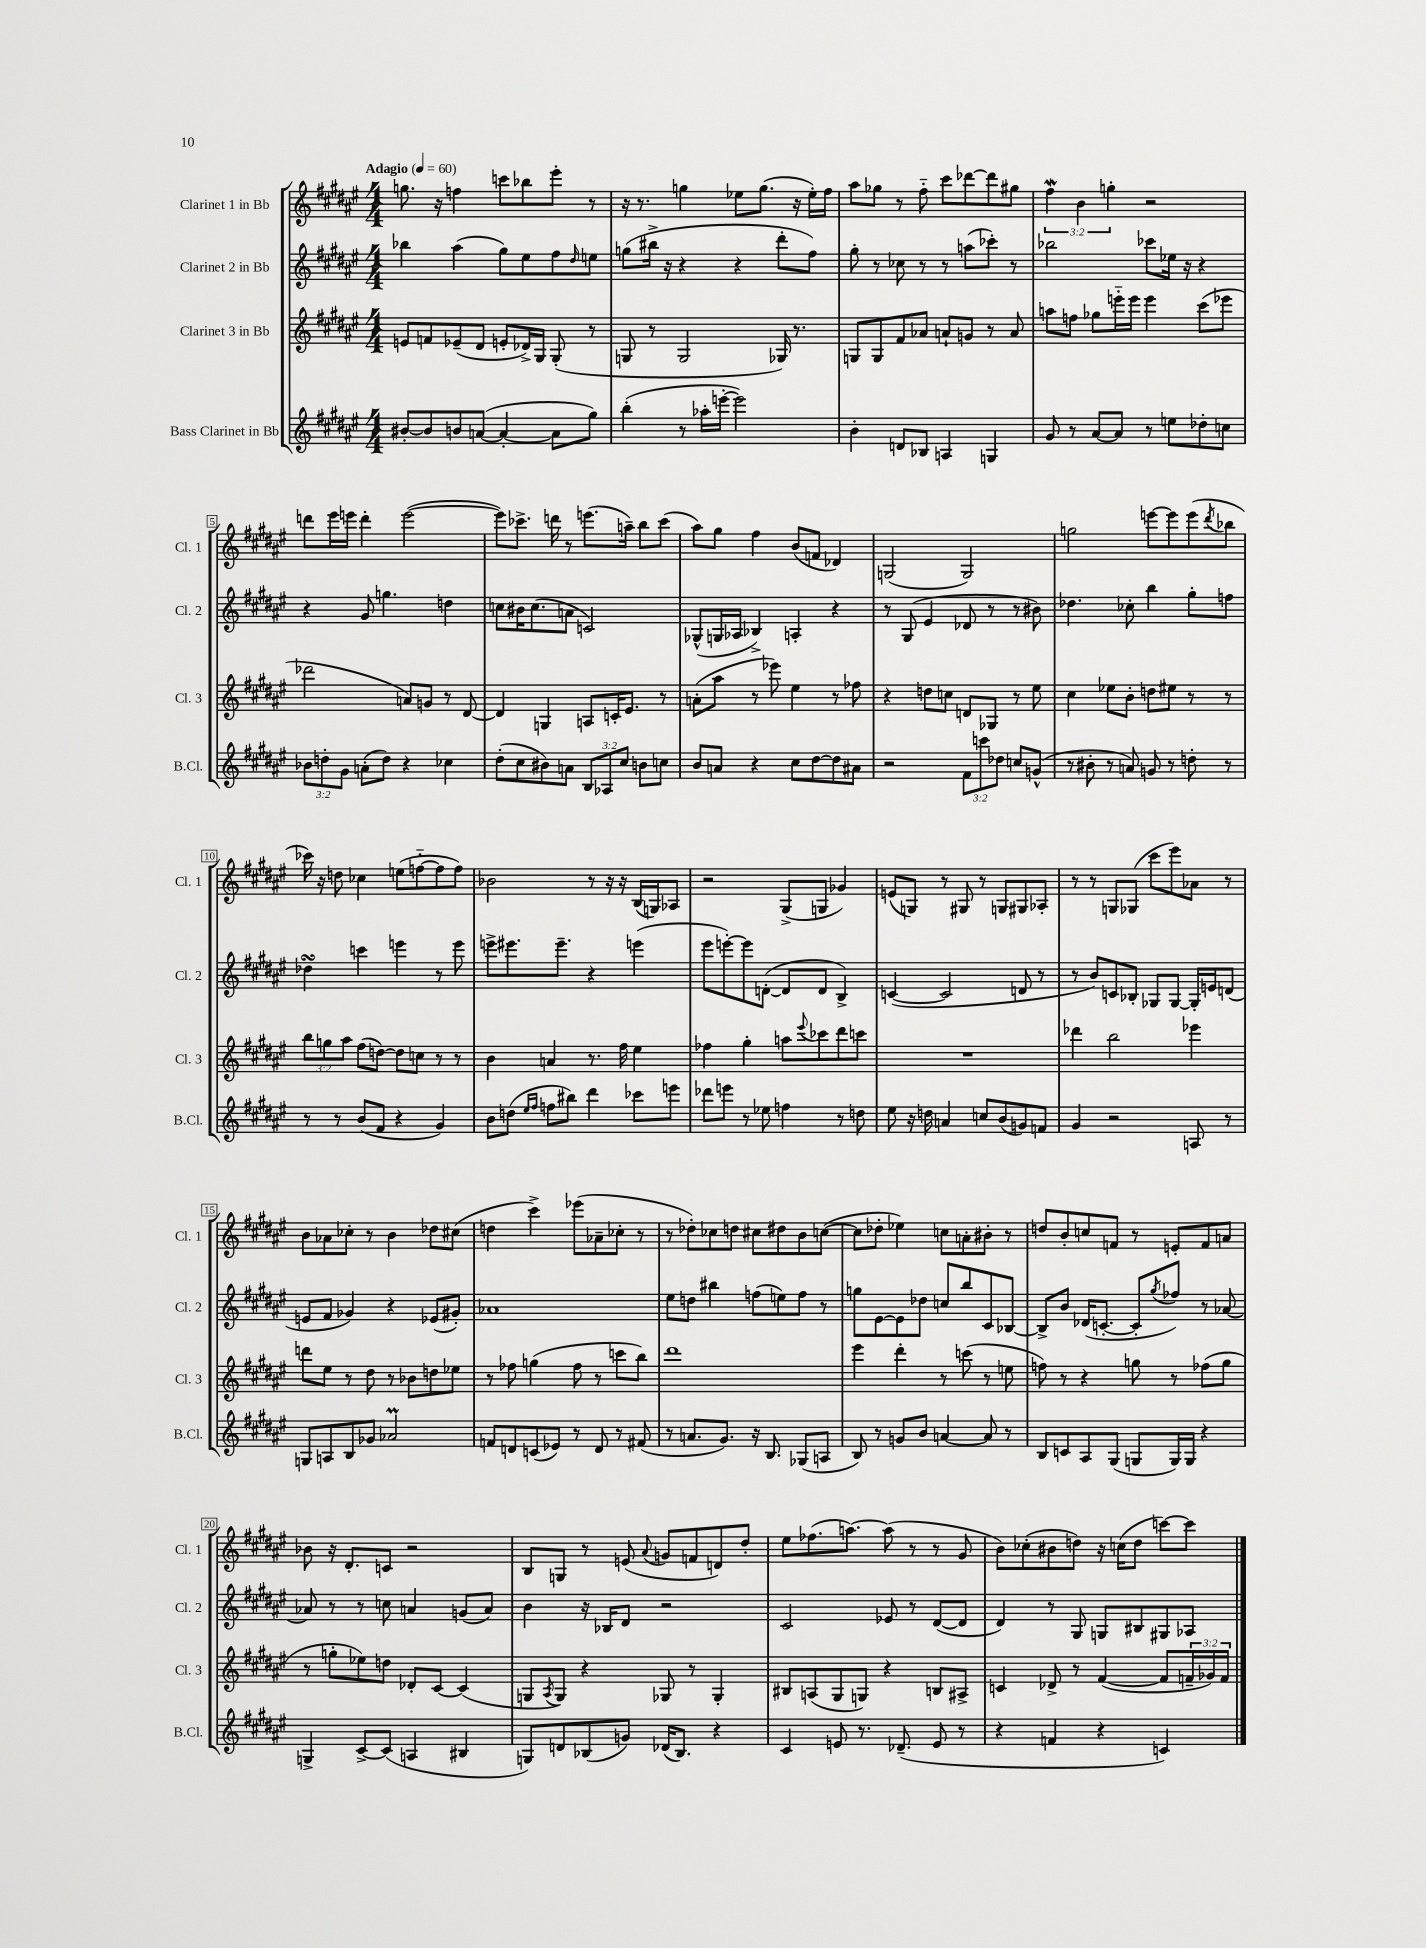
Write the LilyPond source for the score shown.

<<
\new StaffGroup <<
\new Staff = "s0" \with { instrumentName = "Clarinet 1 in Bb" shortInstrumentName = "Cl. 1" } {
    \clef treble \key fis \major \numericTimeSignature \time 4/4 \override Staff.TupletNumber.text = #tuplet-number::calc-fraction-text \tempo "Adagio" 4 = 60
    g''8. r16 f''4 c'''8 bes''8 eis'''8-. r8 |
    r16 r8. g''4 ees''8 g''8.( r16 ees''16-.) fis''16 |
    ais''8 ges''8 r8 fis''8-_ cis'''8 des'''8~ des'''8 gis''8 |
    \tuplet 3/2 { fis''4\mordent b'4 g''4-. } r2 |
    d'''8 eis'''16 e'''16 d'''4-. e'''2~( |
    e'''8) ces'''8.-> d'''16 r8 e'''8.( a''16--) b''8 ces'''8( |
    ais''8) gis''8 fis''4 b'8( f'8 des'4) |
    g2( g2) |
    g''2 e'''8~ e'''8 e'''8( \acciaccatura { dis'''8 } bes''8 |
    ces'''16) r16 d''8 ces''4 e''8( f''8~-_ f''8 f''8) |
    bes'2 r8 r16 r16 b16( g16) aes8 |
    r2 gis8->( g8 ges'4) |
    e'8( g8) r8 gis8 r8 g8 gis8 aes8-. |
    r8 r8 g8 ges8( cis'''8 eis'''8) aes'8 r8 |
    b'8 aes'8 ces''8-. r8 b'4 des''8 cis''8( |
    d''4 cis'''4->) ees'''8( aes'8-- ces''8-. r8 |
    r8 des''8-.) ces''8 d''8 cis''8 dis''8 b'8 c''8~( |
    c''8 des''8-. ees''4) c''8 a'8-. bis'8-. r8 |
    d''8 b'8-. c''8 f'8 r8 e'8-. f'8 a'8 |
    bes'8 r16 dis'8.-. c'8 r2 |
    b8 g8 r8 e'8( \appoggiatura { ais'8 } g'8 f'8 d'8) dis''8-. |
    eis''8 fes''8.( a''8.~) a''8( r8 r8 gis'8 |
    b'8) ces''8-.( bis'8 d''8) r16 c''16( d''8 c'''8~) c'''8 \bar "|." |
}
\new Staff = "s1" \with { instrumentName = "Clarinet 2 in Bb" shortInstrumentName = "Cl. 2" } {
    \clef treble \key fis \major \numericTimeSignature \time 4/4
    bes''4 ais''4( gis''8) eis''8 fis''8 \grace { dis''16 } e''8 |
    g''8( bis''16-> r16 r4 r4 dis'''8-. fis''8) |
    gis''8-. r8 ces''8 r8 r8 a''8( ces'''8-.) r8 |
    bes''2 ces'''8 ees''16 r16 r4 |
    r4 gis'8 g''4. d''4 |
    c''8 bis'16 c''8.( a'8 c'2) |
    ges8-^( g16 aes16 bes4->) a4-. r4 |
    r8 gis8( eis'4 des'8 r8 r8 bis'8) |
    des''4. ces''8-. b''4 gis''8-. f''8 |
    des''4\turn c'''4 e'''4 r8 e'''8 |
    e'''8-> eis'''8. eis'''8.-- r4 e'''4( |
    eis'''8 e'''8~-.) e'''8 d'8~-.( d'8 d'8 b4->) |
    c'4~( c'2 d'8 r8 |
    r8 b'8) c'8 bes8-. ges8 ges8~ ges16-. e'16 d'8( |
    e'8 fis'8 ges'4) r4 ees'8( gis'8-.) |
    aes'1 |
    eis''8 d''8 bis''4 f''8( e''8) f''8 r8 |
    g''8 eis'8~ eis'8 des''8 c''8 b''8 cis'8 bes8~ |
    bes8-> b'8 des'16( c'8.~-. c'8-. \acciaccatura { gis''8 } fes''8) r8 aes'8~ |
    aes'8 r8 r8 c''8 a'4 g'8( a'8) |
    b'4 r16 bes16 dis'8 r2 |
    cis'2 ees'8 r8 dis'8~( dis'8 |
    dis'4) r8 gis8 g8 bis8 gis8 aes8 \bar "|." |
}
\new Staff = "s2" \with { instrumentName = "Clarinet 3 in Bb" shortInstrumentName = "Cl. 3" } {
    \clef treble \key fis \major \numericTimeSignature \time 4/4 \override Staff.TupletNumber.text = #tuplet-number::calc-fraction-text
    e'8 f'8 ees'8--( dis'8 e'8-. des'16->) gis16 gis8-.( r8 |
    g8 r8 g2 ges16) r8. |
    g8 g8 fis'8 aes'8 a'8-! g'8 r8 a'8 |
    a''8 f''8 ges''8 e'''16-_ e'''16 e'''4 cis'''8( ees'''8 |
    des'''2 a'8) g'8 r8 dis'8~ |
    dis'4 g4 a8 c'16-. eis'8. r8 |
    a'8-.( ais''8 r8 ees'''8) eis''4 r8 fes''8 |
    r4 d''8 c''8 d'8 ges8 r8 eis''8 |
    cis''4 ees''8 b'8-. d''8 eis''8 r8 r8 |
    \tuplet 3/2 { b''8 g''8 ais''8 } fis''8( d''8~) d''8 c''8 r8 r8 |
    b'4 a'4 r8. fis''16 eis''4 |
    fes''4 gis''4-. a''8 \appoggiatura { eis'''8 } ces'''8 dis'''8 c'''8 |
    R1 |
    des'''4 b''2 ees'''4 |
    d'''8 eis''8 r8 dis''8 r8 bes'8 d''8 ees''8 |
    r8 fes''8 g''4( fes''8 r8 c'''8 b''8) |
    dis'''1 |
    eis'''4 dis'''4-. r8 c'''8( r8 e''8 |
    f''8) r8 r4 g''8 r8 fes''8( g''8 |
    r8 g''8-. ees''8) d''8 des'8-. cis'8~ cis'4( |
    g8 \acciaccatura { ais8 } g8) r4 ges8 r8 ges4-. |
    bis8 a8( gis8 g8) r4 b8 ais8-> |
    c'4 des'8-> r8 fis'4~( fis'8 \tuplet 3/2 { f'16-- ges'16) f'16 } \bar "|." |
}
\new Staff = "s3" \with { instrumentName = "Bass Clarinet in Bb" shortInstrumentName = "B.Cl." } {
    \clef treble \key fis \major \numericTimeSignature \time 4/4 \override Staff.TupletNumber.text = #tuplet-number::calc-fraction-text
    bis'8~-. bis'8 b'8 a'8~( a'4~-. a'8 gis''8) |
    b''4-.( r8 aes''16-. e'''16~-. e'''2) |
    b'4-. d'8 bes8 a4 g4 |
    gis'8 r8 ais'8~ ais'8 r8 e''8 des''8-. c''8 |
    \tuplet 3/2 { bes'8 d''8-. gis'8 } a'8-.( d''8) r4 ces''4 |
    dis''8-.( cis''8 bis'8) a'8 \tuplet 3/2 { b8 aes8 cis''8 } b'8 c''8 |
    b'8 a'8 r4 cis''8 dis''8~ dis''8 ais'8 |
    r2 \tuplet 3/2 { fis'8 c'''8 des''8 } c''8 g'8-^( |
    r8 bis'8-. r8 a'8) g'8 r8 d''8-. r8 |
    r8 r8 b'8( fis'8 r4 gis'4) |
    b'8 d''8( \grace { eis''16 fis''16 } f''8 bis''8) dis'''4 ces'''8 e'''8 |
    des'''8 e'''8 r8 ees''8 f''4 r8 d''8 |
    eis''8 r16 d''16 a'4 c''8 b'8( g'8) f'8 |
    gis'4 r2 a8 r8 |
    g8 a8 b8 ges'8 aes'2\prall |
    f'8 d'8 c'8( ees'8) r8 d'8 r8 fis'8( |
    r8 a'8. gis'8.) r16 b8. ges8( a8 |
    b8) r8 g'8 b'8 a'4~ a'8 r8 |
    b8 c'8 ais8 gis8( g8 g16) g16 r4 |
    g4-> cis'8~-> cis'8( a4 bis4 |
    g8) d'8 bes8( g'8) des'16( bes8.) r4 |
    cis'4 e'8 r8. des'8.--( e'8 r8 |
    r4 f'4 r4 c'4) \bar "|." |
}
>>
>>
\layout { \context { \Score \override BarNumber.stencil = #(make-stencil-boxer 0.1 0.3 ly:text-interface::print) } }
